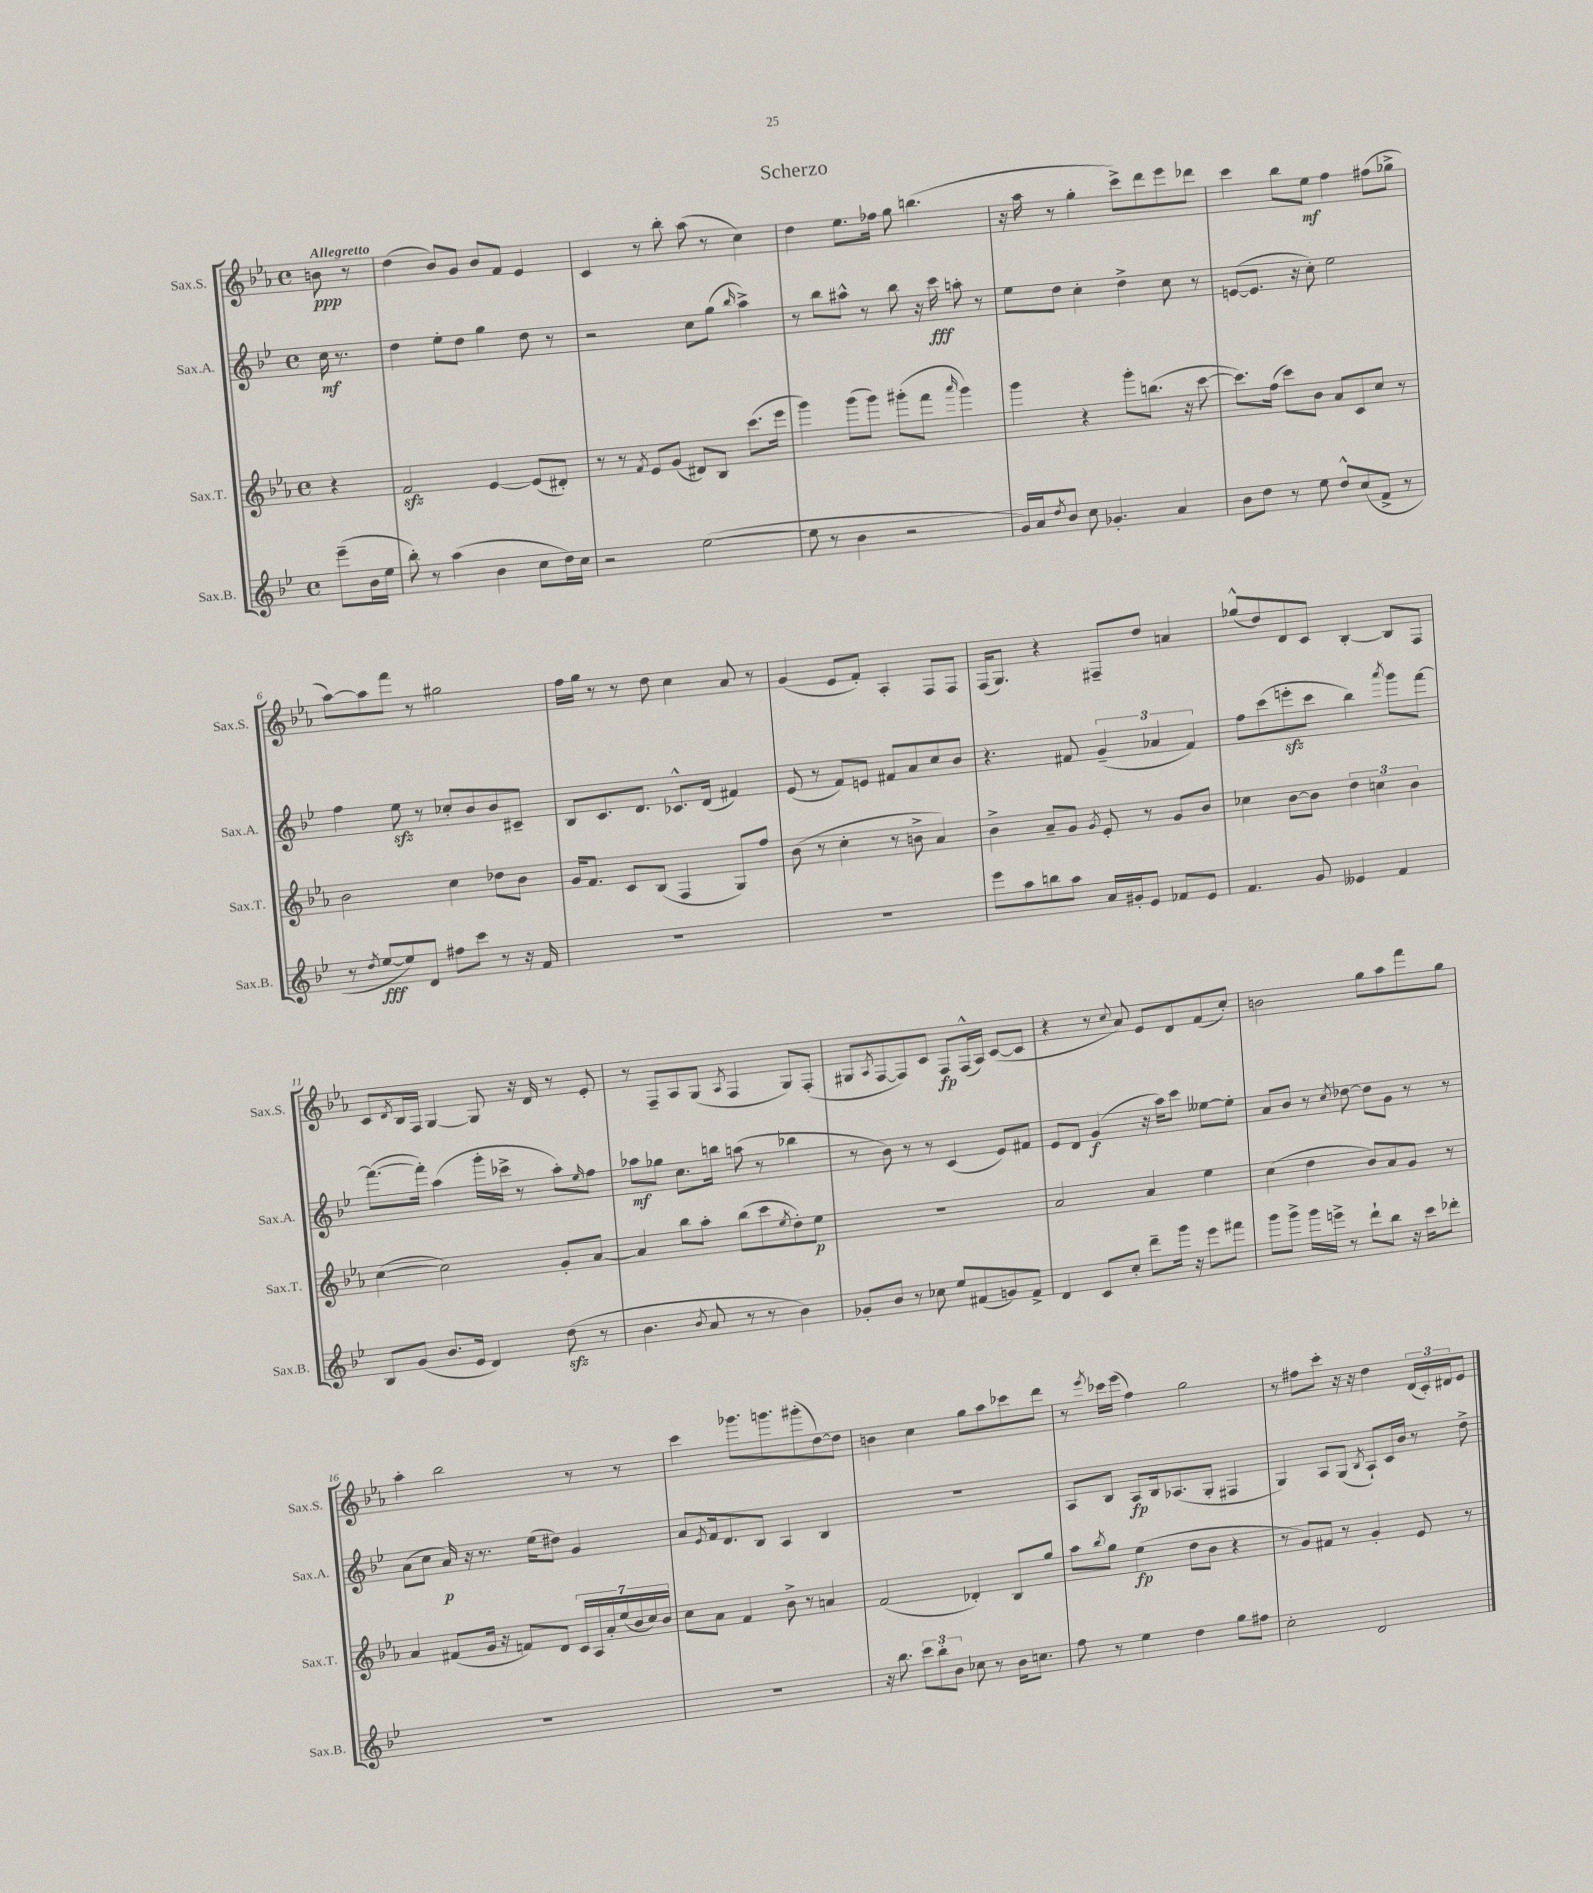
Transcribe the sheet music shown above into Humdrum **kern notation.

**kern	**kern	**kern	**kern
*staff4	*staff3	*staff2	*staff1
*clefG2	*clefG2	*clefG2	*clefG2
*k[b-e-]	*k[b-e-a-]	*k[b-e-]	*k[b-e-a-]
*M4/4	*M4/4	*M4/4	*M4/4
*met(c)	*met(c)	*met(c)	*met(c)
(8eee-~	4r	16cc	8b
.	.	8.r	.
16b-	.	.	8r
16ee-	.	.	.
=	=	=	=
8bb-')	2f	4dd	(4dd
8r	.	.	.
(4aa	.	8ee-'	8b-)
.	.	8dd	8g
4b-	[4e-	4gg	8b-
.	.	.	8f
8cc	(8e-]	8dd	4e-
16dd)	8d#')	8r	.
16cc	.	.	.
=	=	=	=
2r	8r	2r	4c
.	8r	.	.
.	8qf	.	.
.	8e-	.	8r
.	(8g	.	8bb-'
([2ee-	8d#)	8cc	(8aa-
.	8B-	(8gg	8r
.	.	16qqbb-	.
.	(8.ccc	4aa^)	4cc)
.	16eee-	.	.
=	=	=	=
8ee-]	4ggg)	8r	4dd
8r	.	8bb-	.
4b-	(8ggg	8aa#^^	8.ee-
.	8ggg)	8r	.
.	.	.	16ff-
2r	(8ggg#'	8bb-	8gg
.	8fff	16r	(4.bb
.	.	16ccc	.
.	16qqaaa-	.	.
.	4ggg#)	8aa'	.
.	.	8r	.
=	=	=	=
16g)	4ggg	8ee-	16r
16a	.	.	16aa-
8qdd	.	.	.
8b-	.	8dd	8r
8cc	4r	4cc'	4gg'
4.g-'	.	.	.
.	8ggg'	4dd^	8ccc^)
.	(8.bb	.	8ddd
4a	.	8cc	8eee-
.	16r	.	.
.	[8ccc	8r	8ddd-
=	=	=	=
8b-	8.ccc])	([8e	4ccc
8dd	.	8.e]	.
.	(16ff	.	.
8r	8ccc)	.	8bb-
.	.	16r	.
8ee-	8b-	8cc')	8ee-
8dd^^	8a-	2ee-	4ff
(8cc	8c	.	.
8f^	8cc	.	(8ff#
8r	8r	.	8gg-^
=	=	=	=
8r	2b-	4ff	[8aa-)
8qdd	.	.	.
[8ee-	.	.	8aa-]
8ee-])	.	8ee-	8fff
8d	.	8r	8r
8ff#	4cc	8cc-'	2gg#
8ccc	.	8b-	.
8r	8dd-	8b-	.
16r	8b-	8c#~	.
16f	.	.	.
=	=	=	=
1r	16g	8B-	16ff
.	8.f	.	16gg
.	.	8.c	8r
.	8c	.	8r
.	.	8.d	.
.	(8B-	.	8dd
.	4F	8.c-^^	4cc
.	.	(16d	.
.	8G)	4f#)	8a-
.	8ff	.	8r
=	=	=	=
1r	(8b-	(8e-	(4g
.	8r	8r	.
.	4cc'	8f)	8e-
.	.	8e	8f')
.	8r	8f#	4A-'
.	8b^	8a	.
.	4a-)	8cc	8F
.	.	8b-	8F
=	=	=	=
8eee-	4b-^	4.r	(16F
.	.	.	8.G)
8aa	.	.	.
8bb	8a-~	.	4r
8aa	8g	8f#	.
.	8qg	.	.
16a	8e-'	(6g~	8F#~
16g#'	.	.	.
8e-	8r	.	8dd
.	.	6a-	.
8f-	8g	.	4a
.	.	6f#)	.
8e-	8b-	.	.
=	=	=	=
4.f	4cc-	8ff	(8gg-^^
.	.	(8ccc	8dd)
.	[8b-	8eee'	8d
8g	8b-]	8ccc	8c
4e--	6dd	4bb-)	[4B-'
.	6cc	.	.
.	.	8qaaa	.
4f	.	8ggg	8B-]
.	6b-	.	.
.	.	[8fff	8F
=	=	=	=
8B-	([4cc	(8.fff_	8c
.	.	.	8qd
(8g	.	.	16B-
.	.	16fff'])	16F
8.b-	2cc])	(4aa	[4G
16e-	.	.	.
4d)	.	16ggg'	8G]
.	.	16ccc-^	.
.	.	8r	16r
.	.	.	16d
(8dd	8g'	8aa')	8r
.	.	16qqee-	.
8r	[8a-	8ff	8e-'
=	=	=	=
4.b-	4a-]	8aa-	8r
.	.	8gg-	8F~
.	8bb-	8.cc	8A-
8qb-	.	.	.
8a	8aa-'	.	(8G
.	.	16bb	.
.	.	.	8qA-
8r	(8bb-	(8aa	4F
8r	8ccc	8r	.
.	8qee-	.	.
4b-)	8dd')	4bb-	8G)
.	8ee-	.	(8F'
=	=	=	=
8g-'	1r	8r	8G#
.	.	.	8qA-
8b-	.	8b-)	[8F
8r	.	8r	8F])
8cc-	.	8r	8c
8ee-	.	(4c	8F
(8f#	.	.	(16F^^
.	.	.	16A-)
8g)	.	8e-)	([8c
8f#^	.	8f#	8c]
=	=	=	=
4d	2a-	8e-	4r
.	.	8d	.
8c	.	(4g	8r
.	.	.	8qqcc
8cc'	.	.	8a-)
8ddd~	4a-	16r	8e-
.	.	16aa)	.
16ggg	.	8ccc	8d
16r	.	.	.
8eee-	4ee-	[8ee--	(8f
8fff#	.	8ee--']	8cc')
=	=	=	=
8ggg	(4cc	8a	2b
8ggg^	.	8b-	.
16ggg	4dd	8r	.
16eee^	.	.	.
.	.	8qcc	.
8r	.	[8dd-	.
8ddd`	8b-)	8dd-]	8gg
8bb-	8a-	8g	8aa-
16r	8g	8r	8fff
16ccc	.	.	.
8ddd-'	8r	8r	8gg
=	=	=	=
1r	4a-	(8a	4aa-'
.	.	8cc	.
.	(8f#	16a)	2bb-
.	.	16r	.
.	16g	8.r	.
.	16r	.	.
.	8f)	.	.
.	.	(16ee-	.
.	8d	8dd#)	.
.	28c	4g	8r
.	28A-	.	.
.	28a-'	.	.
.	(28ee-	.	.
.	.	.	8r
.	28b-	.	.
.	28cc)	.	.
.	28b-	.	.
=	=	=	=
1r	8cc	8a	4ccc
.	.	8qe-	.
.	8a-	16f	.
.	.	8.d	.
.	4f	.	8.ggg-
.	.	8B-	.
.	.	.	8.ggg
.	8b-^	4A	.
.	8r	.	(8ggg#'
.	4a	4B-	[8dd)
.	.	.	8dd]
=	=	=	=
16r	(2f	1r	4b
8.bb-	.	.	.
12ccc	.	.	4cc
12bb-'	.	.	.
12b-	.	.	.
8cc-	4d-')	.	8gg
8r	.	.	8aa-
16b-	8B-	.	8ccc-
8.cc	.	.	.
.	8gg	.	8ddd
=	=	=	=
8ff	8aa-	8A	8r
.	8qbb-	.	8qeee-
8r	8gg	8B-	16ccc-
.	.	.	(16eee-
4ee-	(4ee-	8A	4ff)
.	.	16B-	.
.	.	(8.A-	.
4dd	8dd	.	2gg
.	8b-	8G'	.
8gg	4r	4F#	.
8ff#	.	.	.
=	=	=	=
2cc'	8r	4G)	8r
.	8g)	.	8ff#
.	8f#	8A	8ccc'
.	8r	(8G	16r
.	.	.	16r
.	.	8qB-	.
2d	4g'	8A`)	4dd
.	.	16c	.
.	.	16b-	.
.	8e-	8r	(24d
.	.	.	24c')
.	.	.	24d#
.	8r	8dd^	8e-
==	==	==	==
*-	*-	*-	*-
